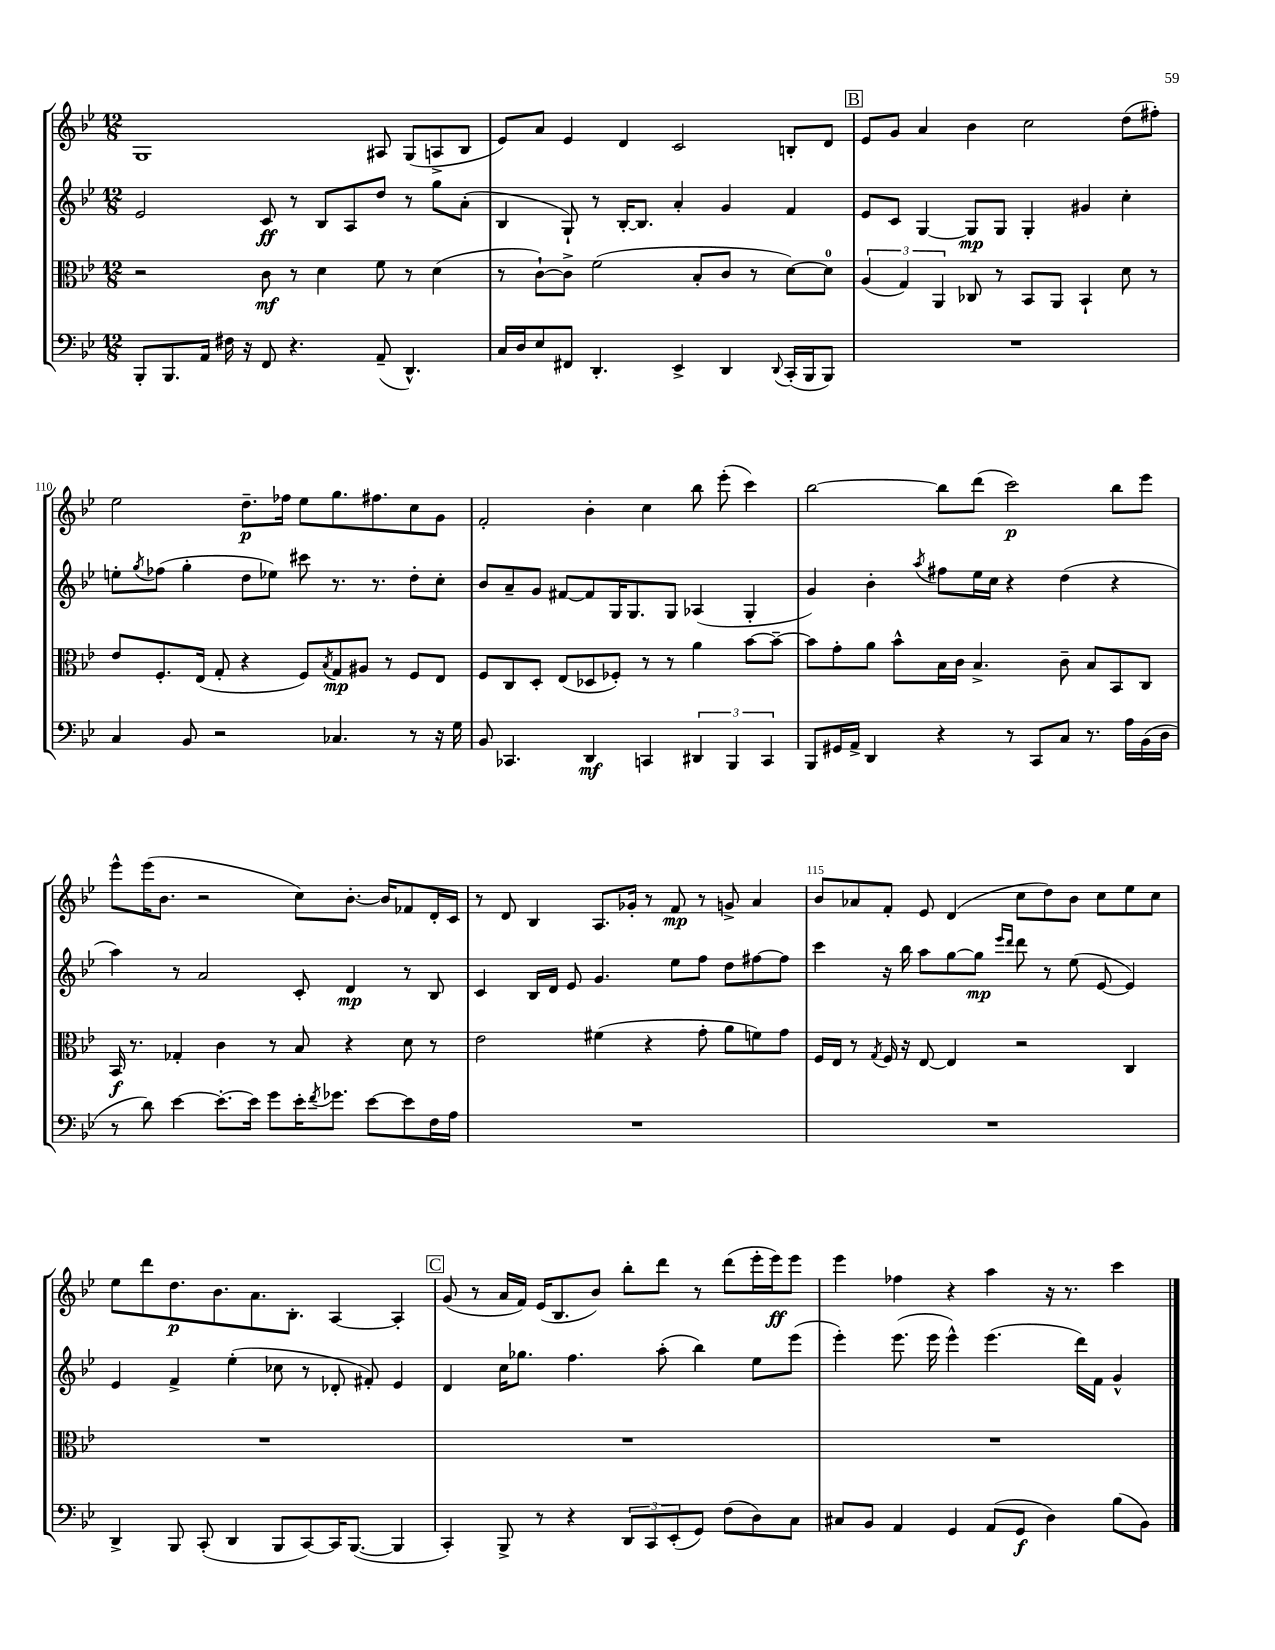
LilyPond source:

<<
\new StaffGroup <<
\new Staff = "s0" {
    \clef treble \key bes \major \numericTimeSignature \time 12/8
    g1 ais8 g8( a8-> bes8 |
    ees'8) a'8 ees'4 d'4 c'2 b8-. d'8 |
    \mark \markup { \box "B" } ees'8 g'8 a'4 bes'4 c''2 d''8( fis''8-.) |
    ees''2 d''8.--\p fes''16 ees''8 g''8. fis''8. c''8 g'8 |
    f'2-. bes'4-. c''4 bes''8 ees'''8-.( c'''4) |
    bes''2~ bes''8 d'''8( c'''2\p) bes''8 ees'''8 |
    ees'''8-^ ees'''16( bes'8. r2 c''8) bes'8.~-. bes'16 fes'8 d'16-. c'16 |
    r8 d'8 bes4 a8. ges'16-. r8 f'8\mp r8 g'8-> a'4 |
    bes'8 aes'8 f'8-. ees'8 d'4( c''8 d''8) bes'8 c''8 ees''8 c''8 |
    ees''8 d'''8 d''8.\p bes'8. a'8. bes8.-. a4~ a4-. |
    \mark \markup { \box "C" } g'8( r8 a'16 f'16) ees'16( bes8. bes'8) bes''8-. d'''8 r8 d'''8( ees'''16-. ees'''16\ff) ees'''8 |
    ees'''4 fes''4 r4 a''4 r16 r8. c'''4 \bar "|." |
}
\new Staff = "s1" {
    \clef treble \key bes \major \numericTimeSignature \time 12/8
    ees'2 c'8\ff r8 bes8 a8 d''8 r8 g''8 a'8-.( |
    bes4 g8-!) r8 bes16~-. bes8. a'4-. g'4 f'4 |
    \mark \markup { \box "B" } ees'8 c'8 g4~ g8\mp g8 g4-. gis'4 c''4-. |
    e''8-. \acciaccatura { g''8 } fes''8( g''4-. d''8 ees''8) cis'''8 r8. r8. d''8-. c''8-. |
    bes'8 a'8-- g'8 fis'8~ fis'8 g16 g8. g8 aes4( g4-. |
    g'4) bes'4-. \acciaccatura { a''8 } fis''8 ees''16 c''16 r4 d''4( r4 |
    a''4) r8 a'2 c'8-. d'4\mp r8 bes8 |
    c'4 bes16 d'16 ees'8 g'4. ees''8 f''8 d''8 fis''8~ fis''8 |
    c'''4 r16 bes''16 a''8 g''8~ g''8\mp \grace { ees'''16 d'''16 } d'''8 r8 ees''8( ees'8~ ees'4) |
    ees'4 f'4-> ees''4-.( ces''8 r8 des'8-. fis'8-.) ees'4 |
    \mark \markup { \box "C" } d'4 c''16 ges''8. f''4. a''8-.( bes''4) ees''8 ees'''8( |
    ees'''4-.) ees'''8.( ees'''16 ees'''4-^) ees'''4.( d'''16) f'16 g'4-^ \bar "|." |
}
\new Staff = "s2" {
    \clef alto \key bes \major \numericTimeSignature \time 12/8
    r2 c'8\mf r8 d'4 f'8 r8 d'4( |
    r8 c'8~-!) c'8-> f'2( bes8-. c'8 r8 d'8~) d'8-0 |
    \mark \markup { \box "B" } \tuplet 3/2 { a4( g4) a,4 } ces8 r8 bes,8 a,8 bes,4-! d'8 r8 |
    ees'8 f8.-. ees16( g8-. r4 f8) \acciaccatura { bes8 } g8\mp ais8 r8 f8 ees8 |
    f8 c8 d8-. ees8( des8 fes8-.) r8 r8 a'4 bes'8~ bes'8~-- |
    bes'8 g'8-. a'8 bes'8-^ bes16 c'16 bes4.-> c'8-- bes8 bes,8 c8 |
    bes,16\f r8. ges4-. c'4 r8 bes8 r4 d'8 r8 |
    ees'2 fis'4( r4 g'8-. a'8 f'8) g'8 |
    f16 ees16 r8 \acciaccatura { g8 } f16 r16 ees8~ ees4 r2 c4 |
    R1. |
    \mark \markup { \box "C" } R1. |
    R1. \bar "|." |
}
\new Staff = "s3" {
    \clef bass \key bes \major \numericTimeSignature \time 12/8
    bes,,8-. bes,,8. a,16 fis16 r16 f,8 r4. a,8--( d,4.-^) |
    c16 d16 ees8 fis,8 d,4.-. ees,4-> d,4 \appoggiatura { d,8 } c,16-.( bes,,16 bes,,8) |
    \mark \markup { \box "B" } R1. |
    c4 bes,8 r2 ces4. r8 r16 g16 |
    bes,8 ces,4. d,4\mf c,4 \tuplet 3/2 { dis,4 bes,,4 c,4 } |
    bes,,8 gis,16 a,16-> d,4 r4 r8 c,8 c8 r8. a16 bes,16( d16 |
    r8 d'8) ees'4~ ees'8.~-. ees'16 g'8 ees'16-. \acciaccatura { f'8 } ges'8. ees'8~ ees'8 f16 a16 |
    R1. |
    R1. |
    d,4-> bes,,8 c,8-.( d,4 bes,,8 c,8~) c,16 bes,,8.~( bes,,4 |
    \mark \markup { \box "C" } c,4-.) bes,,8-> r8 r4 \tuplet 3/2 { d,8 c,8 ees,8-.( } g,8) f8( d8) c8 |
    cis8 bes,8 a,4 g,4 a,8( g,8\f d4) bes8( bes,8) \bar "|." |
}
>>
>>
\layout { \context { \Score currentBarNumber = #107 \override BarNumber.break-visibility = ##(#f #t #t) barNumberVisibility = #(every-nth-bar-number-visible 5) } }
